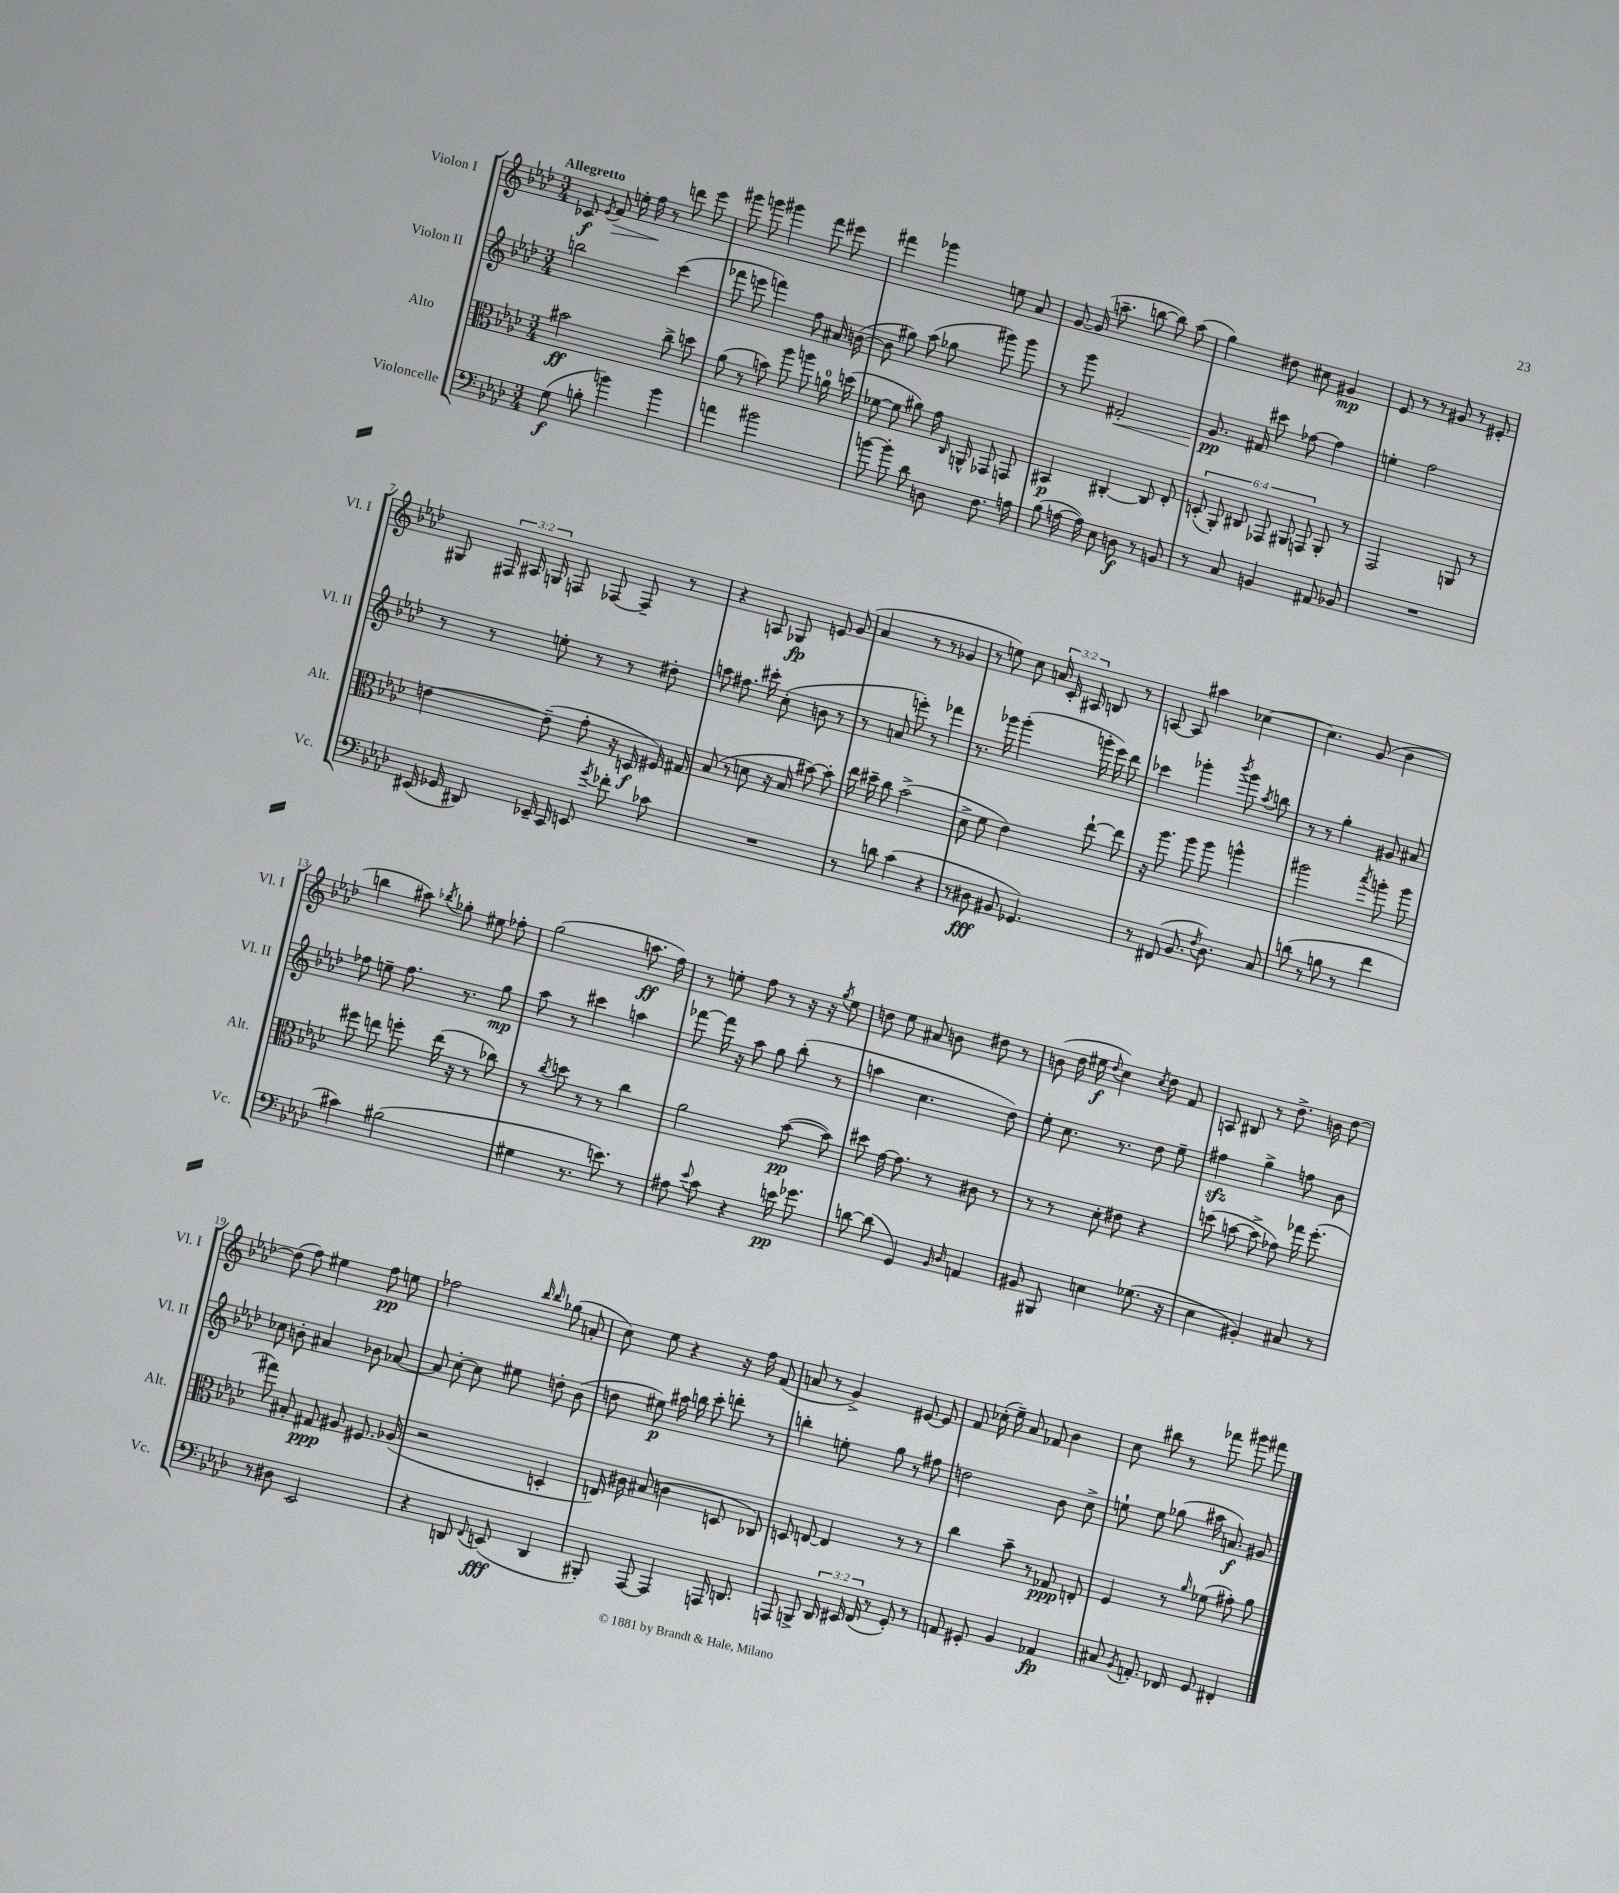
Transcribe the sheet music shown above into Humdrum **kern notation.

**kern	**dynam	**kern	**dynam	**kern	**dynam	**kern	**dynam
*part4	*part4	*part3	*part3	*part2	*part2	*part1	*part1
*staff4	*staff4	*staff3	*staff3	*staff2	*staff2	*staff1	*staff1
*I"Violoncelle	*	*I"Alto	*	*I"Violon II	*	*I"Violon I	*
*I'Vc.	*	*I'Alt.	*	*I'Vl. II	*	*I'Vl. I	*
*clefF4	*	*clefC3	*	*clefG2	*	*clefG2	*
*k[b-e-a-d-]	*	*k[b-e-a-d-]	*	*k[b-e-a-d-]	*	*k[b-e-a-d-]	*
*M3/4	*	*M3/4	*	*M3/4	*	*M3/4	*
=1	=1	=1	=1	=1	=1	=1	=1
!	!	!	!	!	!	!LO:TX:a:B:t=Allegretto	!
(8G\	f	2b#X\	ff	2bbn\	.	8c-X/	f
.	.	.	.	.	.	8qe-/	.
!	!	!	!	!	!	!	!LO:HP:b
8Bn'\	.	.	.	.	.	8f/	>
4bn\)	.	.	.	.	.	16een'\	.
.	.	.	.	.	.	16ff\	.
.	.	.	.	.	.	8r	]
4b\	.	8cc^\	.	(4ccc\	.	8dddn\	.
.	.	8ddn\	.	.	.	8eee-\	.
=2	=2	=2	=2	=2	=2	=2	=2
4an\	.	(8a-\	.	8fff-X\	.	8ggg#X\	.
.	.	8r	.	8eeen\	.	8gggn\	.
2b#X\	.	8bn\)	.	4fffn\)	.	4ggg#X\	.
.	.	8aa-\	.	.	.	.	.
.	.	8aan\	.	8ff\	.	8fff\	.
.	.	16an\	.	16a#X/	.	8eee#X\	.
.	.	(16ddn\	.	([16bn\	.	.	.
=3	=3	=3	=3	=3	=3	=3	=3
[8bn\	.	[8f-X\	.	8b\]	.	4fff#X\	.
8b'\]	.	8f-\]	.	8gg#X\)	.	.	.
8d-\	.	8a#X\)	.	(8aa-\	.	4ggg-X\	.
8Dn\	.	16g\	.	8gg-X\	.	.	.
.	.	16qqC/	.	.	.	.	.
.	.	16AAn^^/	.	.	.	.	.
8.F\	.	8GG-X/	.	8ggg#X\)	.	8een\	.
.	.	8GGn/	.	8ggg#\	.	8a-/	.
16An\	.	.	.	.	.	.	.
=4	=4	=4	=4	=4	=4	=4	=4
(8B-\	.	4BB#X/	p	8r	.	[8g/	.
[16An\	.	.	.	8ggg\	.	(16g/]	.
16A\])	.	.	.	.	.	8.aan~\	.
!	!	!	!	!	!LO:HP:b	!	!
8E-\	.	[4C#X'/	.	2f#X'/	<	.	.
8Dn\	f	.	.	.	.	[8bbn\	.
8r	.	8C#/]	.	.	.	8bb\])	.
8BBn/	.	8E-'/	.	.	.	(8aa\	.
=5	=5	=5	=5	=5	=5	=5	=5
8r	.	(12Dn'/	.	8.g/	pp	4gg\)	.
.	.	12AA-'/)	.	.	.	.	.
8C/	.	.	.	.	.	.	.
.	.	12C#X/	.	.	.	.	.
.	.	.	.	16f#X/	[	.	.
4BBn/	.	12GG-X/	.	8ccc#X\	.	8dd#X\	.
.	.	12AA#X/	.	.	.	.	.
.	.	.	.	[8ff-X\	.	8cc#X\	.
.	.	12GGn/	.	.	.	.	.
8AA#X/	.	8AA#'/	.	4ff-\]	.	4g#X/	mp
8BB-X/	.	8r	.	.	.	.	.
=6	=6	=6	=6	=6	=6	=6	=6
2.r	.	2GG/	.	4een'\	.	8e-/	.
.	.	.	.	.	.	8r	.
.	.	.	.	2ff\	.	8r	.
.	.	.	.	.	.	8g#X/	.
.	.	8AAn/	.	.	.	8r	.
.	.	8r	.	.	.	8e#X'/	.
!!LO:LB:g=z
=7	=7	=7	=7	=7	=7	=7	=7
(16EE#X/	.	[4en\	.	8r	.	8G#X/	.
16GG-X/	.	.	.	.	.	.	.
8DD#X/)	.	.	.	8r	.	24F#X/	.
.	.	.	.	.	.	24A#X/	.
.	.	.	.	.	.	24Gn/	.
16EE-X~/	.	(8e~\]	.	8een'\	.	8Fn/	.
16CC/	.	.	.	.	.	.	.
8EEn/	.	8g'\	.	8r	.	[8F-X/	.
8qg/	.	.	.	.	.	.	.
8f-X'\	.	16r	.	8r	.	8F-~/]	.
.	.	16Dn/	f	.	.	.	.
8c-X\	.	16F#X/)	.	8dd#X'\	.	8r	.
.	.	16G#X/	.	.	.	.	.
=8	=8	=8	=8	=8	=8	=8	=8
2.r	.	(8B-/	.	8aan\	.	4r	.
.	.	8r	.	8.ff#X\	.	.	.
.	.	8dn\	.	.	.	8An/	.
.	.	.	.	16ccc#X'\	.	.	.
.	.	16r	.	(8cc'\	.	8G-X/	fp
.	.	16B-/	.	.	.	.	.
.	.	[8b#X\)	.	8bn\	.	8en/	.
.	.	8b#'\]	.	8r	.	(8g/	.
=9	=9	=9	=9	=9	=9	=9	=9
8r	.	16ee-\	.	8r	.	4a-/	.
.	.	16dd#X~\	.	.	.	.	.
8dn\	.	8cc\	.	8an/	.	.	.
(4c\	.	(2b-^\	.	8eeen'\)	.	8r	.
.	.	.	.	8r	.	8r	.
4r	.	.	.	4fff-X\	.	4g-X/	.
=10	=10	=10	=10	=10	=10	=10	=10
8r	.	8d-^\	.	8.r	.	8r	.
8D#X\	fff	8f\	.	.	.	8een\)	.
.	.	.	.	16ggg-X\	.	.	.
8BB#X/	.	4e-\)	.	(4ggg-'\	.	8cc\	.
4.GG-X/)	.	.	.	.	.	24an/	.
.	.	.	.	.	.	24c'/	.
.	.	.	.	.	.	24A#X/	.
.	.	[8ee-`\	.	16gggn'\	.	8Bn/	.
.	.	.	.	16eee-\)	.	.	.
.	.	8ee-\]	.	8ddd-\	.	8r	.
=11	=11	=11	=11	=11	=11	=11	=11
8r	.	16r	.	4ccc-X\	.	[8An/	.
.	.	8.aa-\	.	.	.	.	.
(8FF#X/	.	.	.	.	.	8A/]	.
8.BB-/	.	8aa-\	.	4ggg-X'\	.	4aa#X\	.
.	.	8aa-\	.	.	.	.	.
8qF/	.	.	.	.	.	.	.
8.D-\)	.	.	.	.	.	.	.
.	.	.	.	8qbbb-/	.	.	.
.	.	4aan^^\	.	8ggg-\	.	[4cc-X\	.
.	.	.	.	8qaa-/	.	.	.
8C/	.	.	.	8bbn\	.	.	.
=12	=12	=12	=12	=12	=12	=12	=12
(8dn\	.	2aa#X\	.	8r	.	4.cc-\]	.
8r	.	.	.	8r	.	.	.
8Bn\	.	.	.	4gg'\	.	.	.
8r	.	.	.	.	.	(8g/	.
.	.	8qbb-/	.	.	.	.	.
4f\	.	8aan'\	.	8g#X/	.	4b-\	.
.	.	8aa\	.	8a#X/	.	.	.
!!LO:LB:g=z
=13	=13	=13	=13	=13	=13	=13	=13
4c#X\)	.	8ff#X\	.	8ff-X\	.	4bbn\	.
.	.	8een\	.	8een~\	.	.	.
(2B#X\	.	8ffn'\	.	8.ff-\	.	8aa#X\)	.
.	.	.	.	.	.	8qbb-X/	.
.	.	(16ee\	.	.	.	8gg-X'\	.
.	.	16r	.	8.r	.	.	.
.	.	8r	.	.	.	8ee#X\	.
.	.	8cc-X\)	.	8gg\	mp	8ff-X'\	.
=14	=14	=14	=14	=14	=14	=14	=14
4G#X\	.	8r	.	8aa-\	.	(2gg\	.
.	.	8qcc/	.	.	.	.	.
.	.	8ddn\	.	8r	.	.	.
8.r	.	8r	.	4ccc#X\	.	.	.
.	.	8r	.	.	.	.	.
8.en\)	.	.	.	.	.	.	.
.	.	4cc\	.	4aan\	.	8.aan\	ff
8r	.	.	.	.	.	.	.
.	.	.	.	.	.	16ff\)	.
=15	=15	=15	=15	=15	=15	=15	=15
8A#X\	.	2a-\	.	[8fff-X\	.	8r	.
8qqe-/	.	.	.	.	.	.	.
8c\	.	.	.	16fff-\]	.	8een'\	.
.	.	.	.	16r	.	.	.
4r	.	.	.	8aa-\	.	8ff\	.
.	.	.	.	8gg\	.	8r	.
16en\	pp	([8b-\	pp	(8bb-'\	.	16r	.
8.g-X\	.	.	.	.	.	16r	.
.	.	.	.	.	.	8qgg/	.
.	.	8b-\])	.	8r	.	8ee\	.
=16	=16	=16	=16	=16	=16	=16	=16
[8dn\	.	8dd#X\	.	4aan\	.	8ddn\	.
(8d\]	.	[16g\	.	.	.	8ee-\	.
.	.	8.g\]	.	.	.	.	.
4GG/)	.	.	.	4.cc\	.	8a#X/	.
.	.	8r	.	.	.	8bn\	.
16qqBB-/	.	.	.	.	.	.	.
16qqD-/	.	.	.	.	.	.	.
4AAn/	.	8c#X\	.	.	.	8dd#X\	.
.	.	8r	.	8dd-\)	.	8r	.
=17	=17	=17	=17	=17	=17	=17	=17
8BB#X/	.	8r	.	8ee-'\	.	(8bn\	.
8BBB#X/	.	8r	.	8.cc\	.	16dd-\	.
.	.	.	.	.	.	16ee#X\	f
.	.	.	.	.	.	8qqdd-/	.
4En\	.	8d-'\	.	.	.	4cc\)	.
.	.	.	.	8.r	.	.	.
.	.	8e#X\	.	.	.	.	.
.	.	.	.	.	.	8qcc/	.
(8.G-X\	.	4r	.	8dd-\	.	8dd-\	.
.	.	.	.	8ee-~\	.	8f/	.
16r	.	.	.	.	.	.	.
=18	=18	=18	=18	=18	=18	=18	=18
4E-\	.	(8ddn\	.	4ff#Xzz\	.	8An/	.
.	.	[8bn\	.	.	.	8B#X/	.
4BB#X'/)	.	8b^\]	.	4gg^\	.	8r	.
.	.	8g-X\)	.	.	.	8.dd-^\	.
8C#X/	.	16gg-X\	.	8ffn\	.	.	.
.	.	(8.ff'\	.	.	.	16bn\	.
8r	.	.	.	8b-\	.	[8dd-\	.
!!LO:LB:g=z
=19	=19	=19	=19	=19	=19	=19	=19
8r	.	8gg#X\)	.	8cc-X\	.	(8dd-\]	.
8D#X\	.	8B#X'/	.	8bn'\	.	8ff\)	.
2EE-/	.	8G#X/	ppp	4a#X/	.	4ee#X\	.
.	.	8A#X/	.	.	.	.	.
.	.	8.F#X/	.	8b-X\	.	8ff\	pp
.	.	.	.	[8a-X/	.	8een\	.
.	.	(16A-X/	.	.	.	.	.
=20	=20	=20	=20	=20	=20	=20	=20
4r	.	2r	.	8a-/]	.	2ff-X\	.
.	.	.	.	[8cc'\	.	.	.
8DDn/	.	.	.	8cc\]	.	.	.
8qqFF/	.	.	.	.	.	.	.
(8EEn/	fff	.	.	8ee#X\	.	.	.
.	.	.	.	.	.	16qqbb-/	.
.	.	.	.	.	.	16qqbb-/	.
4DD/	.	4Dn'/	.	8ddn'\	.	(8gg-X\	.
.	.	.	.	(8b-\	.	8an'/	.
=21	=21	=21	=21	=21	=21	=21	=21
8BBB#X'/)	.	16En/)	.	8ddn\	.	8cc\)	.
.	.	16c#X\	.	.	.	.	.
[8AAA-/	.	(8B#X/	.	8ee#X\)	p	8ee-\	.
4AAA-/]	.	4cn\	.	16aa#X\	.	4r	.
.	.	.	.	16bbn\	.	.	.
.	.	.	.	8ccc'\	.	.	.
16AAAn/	.	8Dn/	.	8dddn'\	.	16r	.
8.DDn/	.	.	.	.	.	16ff\	.
.	.	8C-X/)	.	8r	.	(8f/	.
=22	=22	=22	=22	=22	=22	=22	=22
8AAAn/	.	8Dn/	.	4bbn'\	.	8an/	.
8BBBn^/	.	[8En/	.	.	.	8r	.
24DD-/	.	4E/]	.	8een'\	.	4g^/)	.
24EE#X/	.	.	.	.	.	.	.
(24FF/	.	.	.	.	.	.	.
8r	.	.	.	8gg\	.	.	.
8GG'/)	.	8r	.	8r	.	[8e#X/	.
8r	.	8r	.	8ff#X\	.	8e#/]	.
=23	=23	=23	=23	=23	=23	=23	=23
8AAn/	.	4cc\	.	2ddn\	.	8f/	.
8GG#X'/	.	.	.	.	.	(16cc-X'\	.
.	.	.	.	.	.	16ee-~\)	.
4BB-/	.	8b-~\	.	.	.	8a-/	.
.	.	8r	.	.	.	8f-X/	.
4AA-X/	fp	8G-X/	ppp	8b-\	.	4b-\	.
.	.	8En'/	.	8cc^\	.	.	.
=24	=24	=24	=24	=24	=24	=24	=24
8C#X/	.	4F/	.	8een`\	.	8cc\	.
8qBB-/	.	.	.	.	.	.	.
8.AAn'/	.	.	.	8ee\	.	8bb#X\	.
.	.	8r	.	(8gg-X\	.	8r	.
16FF-X/	.	.	.	.	.	.	.
.	.	16qqa-/	.	.	.	.	.
8GG/	.	(8f-X\	.	16aa#X\	.	8fff-X\	.
.	.	.	.	8.an/)	f	.	.
4FF#X'/	.	8g#X'\)	.	.	.	8ggg#X\	.
.	.	8a-\	.	8g#X/	.	8fff#X\	.
==	==	==	==	==	==	==	==
*-	*-	*-	*-	*-	*-	*-	*-
